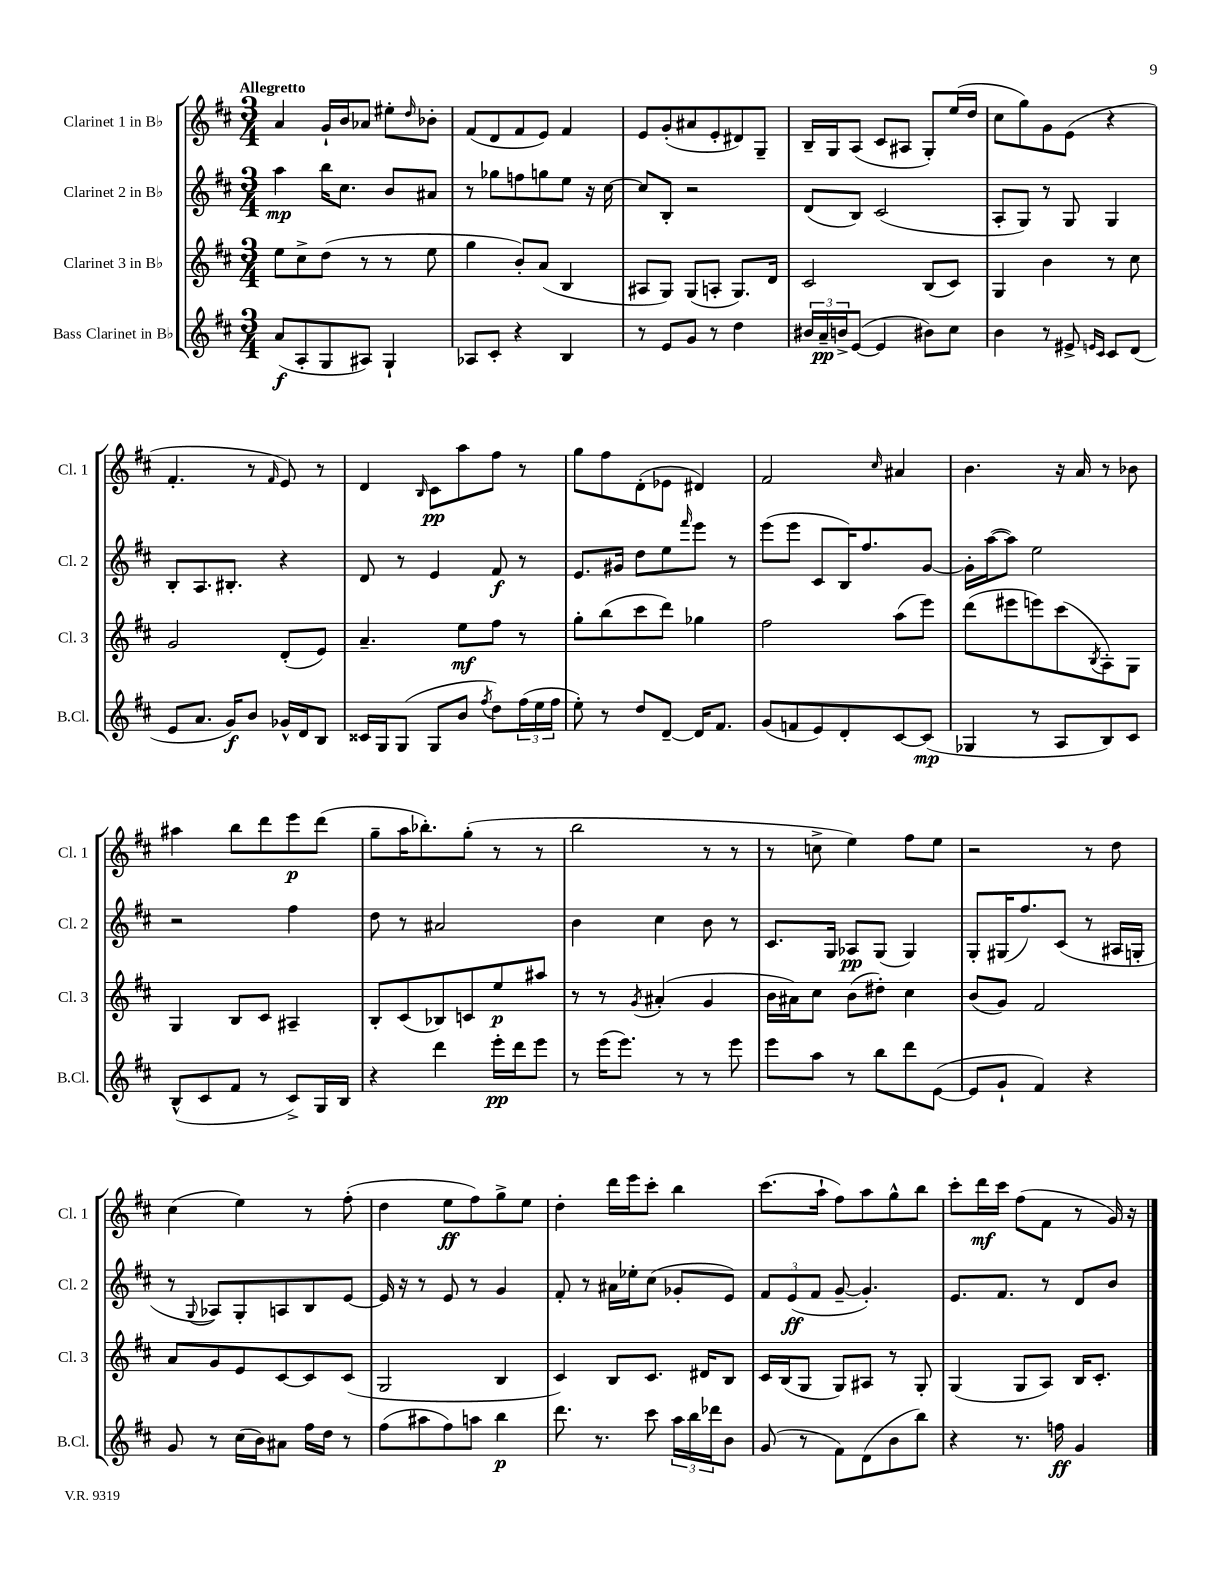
<<
\new StaffGroup <<
\new Staff = "s0" \with { instrumentName = "Clarinet 1 in Bb" shortInstrumentName = "Cl. 1" } {
    \clef treble \key d \major \numericTimeSignature \time 3/4 \tempo "Allegretto"
    a'4 g'16-! b'16 aes'8 eis''8-. \grace { d''16 } bes'8-. |
    fis'8( d'8 fis'8 e'8) fis'4 |
    e'8 g'8-.( ais'8 e'8-. dis'8) g8-- |
    b16-- g16 a8( cis'8 ais8 g8-.) e''16( d''16 |
    cis''8 g''8) g'8 e'8( r4 |
    fis'4.-. r8 \grace { fis'16 } e'8) r8 |
    d'4 \grace { b16 } cis'8\pp a''8 fis''8 r8 |
    g''8 fis''8 d'8-.( ees'8 dis'4) |
    fis'2 \grace { cis''16 } ais'4 |
    b'4. r16 a'16 r8 bes'8 |
    ais''4 b''8 d'''8 e'''8\p d'''8( |
    g''8-- a''16 bes''8.-.) g''8-.( r8 r8 |
    b''2 r8 r8 |
    r8 c''8-> e''4) fis''8 e''8 |
    r2 r8 d''8 |
    cis''4( e''4) r8 fis''8-.( |
    d''4 e''8\ff fis''8) g''8-> e''8 |
    d''4-. d'''16 e'''16 cis'''8-. b''4 |
    cis'''8.( a''16-! fis''8) a''8 g''8-^ b''8 |
    cis'''8-. d'''16\mf cis'''16 fis''8( fis'8 r8 g'16) r16 \bar "|." |
}
\new Staff = "s1" \with { instrumentName = "Clarinet 2 in Bb" shortInstrumentName = "Cl. 2" } {
    \clef treble \key d \major \numericTimeSignature \time 3/4
    a''4\mp b''16 cis''8. b'8 ais'8 |
    r8 ges''8 f''8 g''8 e''8 r16 cis''16~ |
    cis''8 b8-. r2 |
    d'8( b8) cis'2( |
    a8-. g8) r8 g8 g4 |
    b8-. a8. bis8.-. r4 |
    d'8 r8 e'4 fis'8\f r8 |
    e'8. gis'16 d''8 e''8 \grace { fis'''16 } e'''8 r8 |
    e'''8( e'''8 cis'8 b16) fis''8. g'8~ |
    g'16-. a''16~( a''8) e''2 |
    r2 fis''4 |
    d''8 r8 ais'2 |
    b'4 cis''4 b'8 r8 |
    cis'8. g16 aes8\pp g8( g4) |
    g8-. gis16( fis''8.) cis'8( r8 ais16 g16-. |
    r8 \appoggiatura { g8 } aes8) g8-. a8 b8 e'8~ |
    e'16 r16 r8 e'8 r8 g'4 |
    fis'8-. r8 ais'16 ees''16-. cis''8( ges'8-. e'8) |
    \tuplet 3/2 { fis'8 e'8\ff( fis'8 } g'8~-- g'4.-.) |
    e'8. fis'8. r8 d'8 b'8 \bar "|." |
}
\new Staff = "s2" \with { instrumentName = "Clarinet 3 in Bb" shortInstrumentName = "Cl. 3" } {
    \clef treble \key d \major \numericTimeSignature \time 3/4
    e''8 cis''8-> d''8( r8 r8 e''8 |
    g''4 b'8-.) a'8( b4 |
    ais8 g8) g8( a8-. g8.) d'16 |
    cis'2 b8( cis'8) |
    g4 b'4 r8 cis''8 |
    g'2 d'8-.( e'8) |
    a'4.-- e''8\mf fis''8 r8 |
    g''8-. b''8( cis'''8 d'''8) ges''4 |
    fis''2 a''8( e'''8) |
    d'''8( eis'''8 e'''8) cis'''8( \acciaccatura { b8 } a8-.) g8 |
    g4 b8 cis'8 ais4-- |
    b8-. cis'8( bes8) c'8 e''8\p ais''8 |
    r8 r8 \acciaccatura { g'8 } ais'4-.( g'4 |
    b'16 ais'16) cis''8 b'8( dis''8-.) cis''4 |
    b'8( g'8) fis'2 |
    a'8 g'8 e'8 cis'8~ cis'8 cis'8( |
    g2 b4 |
    cis'4) b8 cis'8. dis'16 b8 |
    cis'16 b16( g8 g8) ais8 r8 g8-. |
    g4( g8 a8) b16 cis'8.-. \bar "|." |
}
\new Staff = "s3" \with { instrumentName = "Bass Clarinet in Bb" shortInstrumentName = "B.Cl." } {
    \clef treble \key d \major \numericTimeSignature \time 3/4
    a'8\f( a8-. g8 ais8) g4-! |
    aes8 cis'8-. r4 b4 |
    r8 e'8 g'8 r8 d''4 |
    \tuplet 3/2 { bis'16 a'16--\pp b'16-> } e'8~( e'4 bis'8) cis''8 |
    b'4 r8 eis'8-> \grace { e'16 cis'16 } cis'8 d'8( |
    e'8 a'8. g'16\f) b'8 ges'16-^ d'16 b8 |
    cisis'16 g16 g8( g8 b'8 \acciaccatura { fis''8 } d''8) \tuplet 3/2 { fis''16( e''16 fis''16 } |
    e''8-.) r8 d''8 d'8~-- d'16 fis'8. |
    g'8( f'8 e'8) d'8-. cis'8~ cis'8\mp( |
    ges4 r8 a8 b8) cis'8 |
    b8-^( cis'8 fis'8 r8 cis'8->) g16 b16 |
    r4 d'''4 e'''16-.\pp d'''16 e'''8 |
    r8 e'''16( e'''8.) r8 r8 e'''8 |
    e'''8 a''8 r8 b''8 d'''8 e'8~( |
    e'8 g'8-! fis'4) r4 |
    g'8 r8 cis''16( b'16) ais'8 fis''16 d''16 r8 |
    fis''8( ais''8 fis''8) a''8 b''4\p |
    d'''8. r8. cis'''8 \tuplet 3/2 { a''16 b''16 des'''16 } b'8 |
    g'8( r8 fis'8) d'8( b'8 b''8) |
    r4 r8. f''16\ff g'4 \bar "|." |
}
>>
>>
\layout { \context { \Score \remove "Bar_number_engraver" } }
